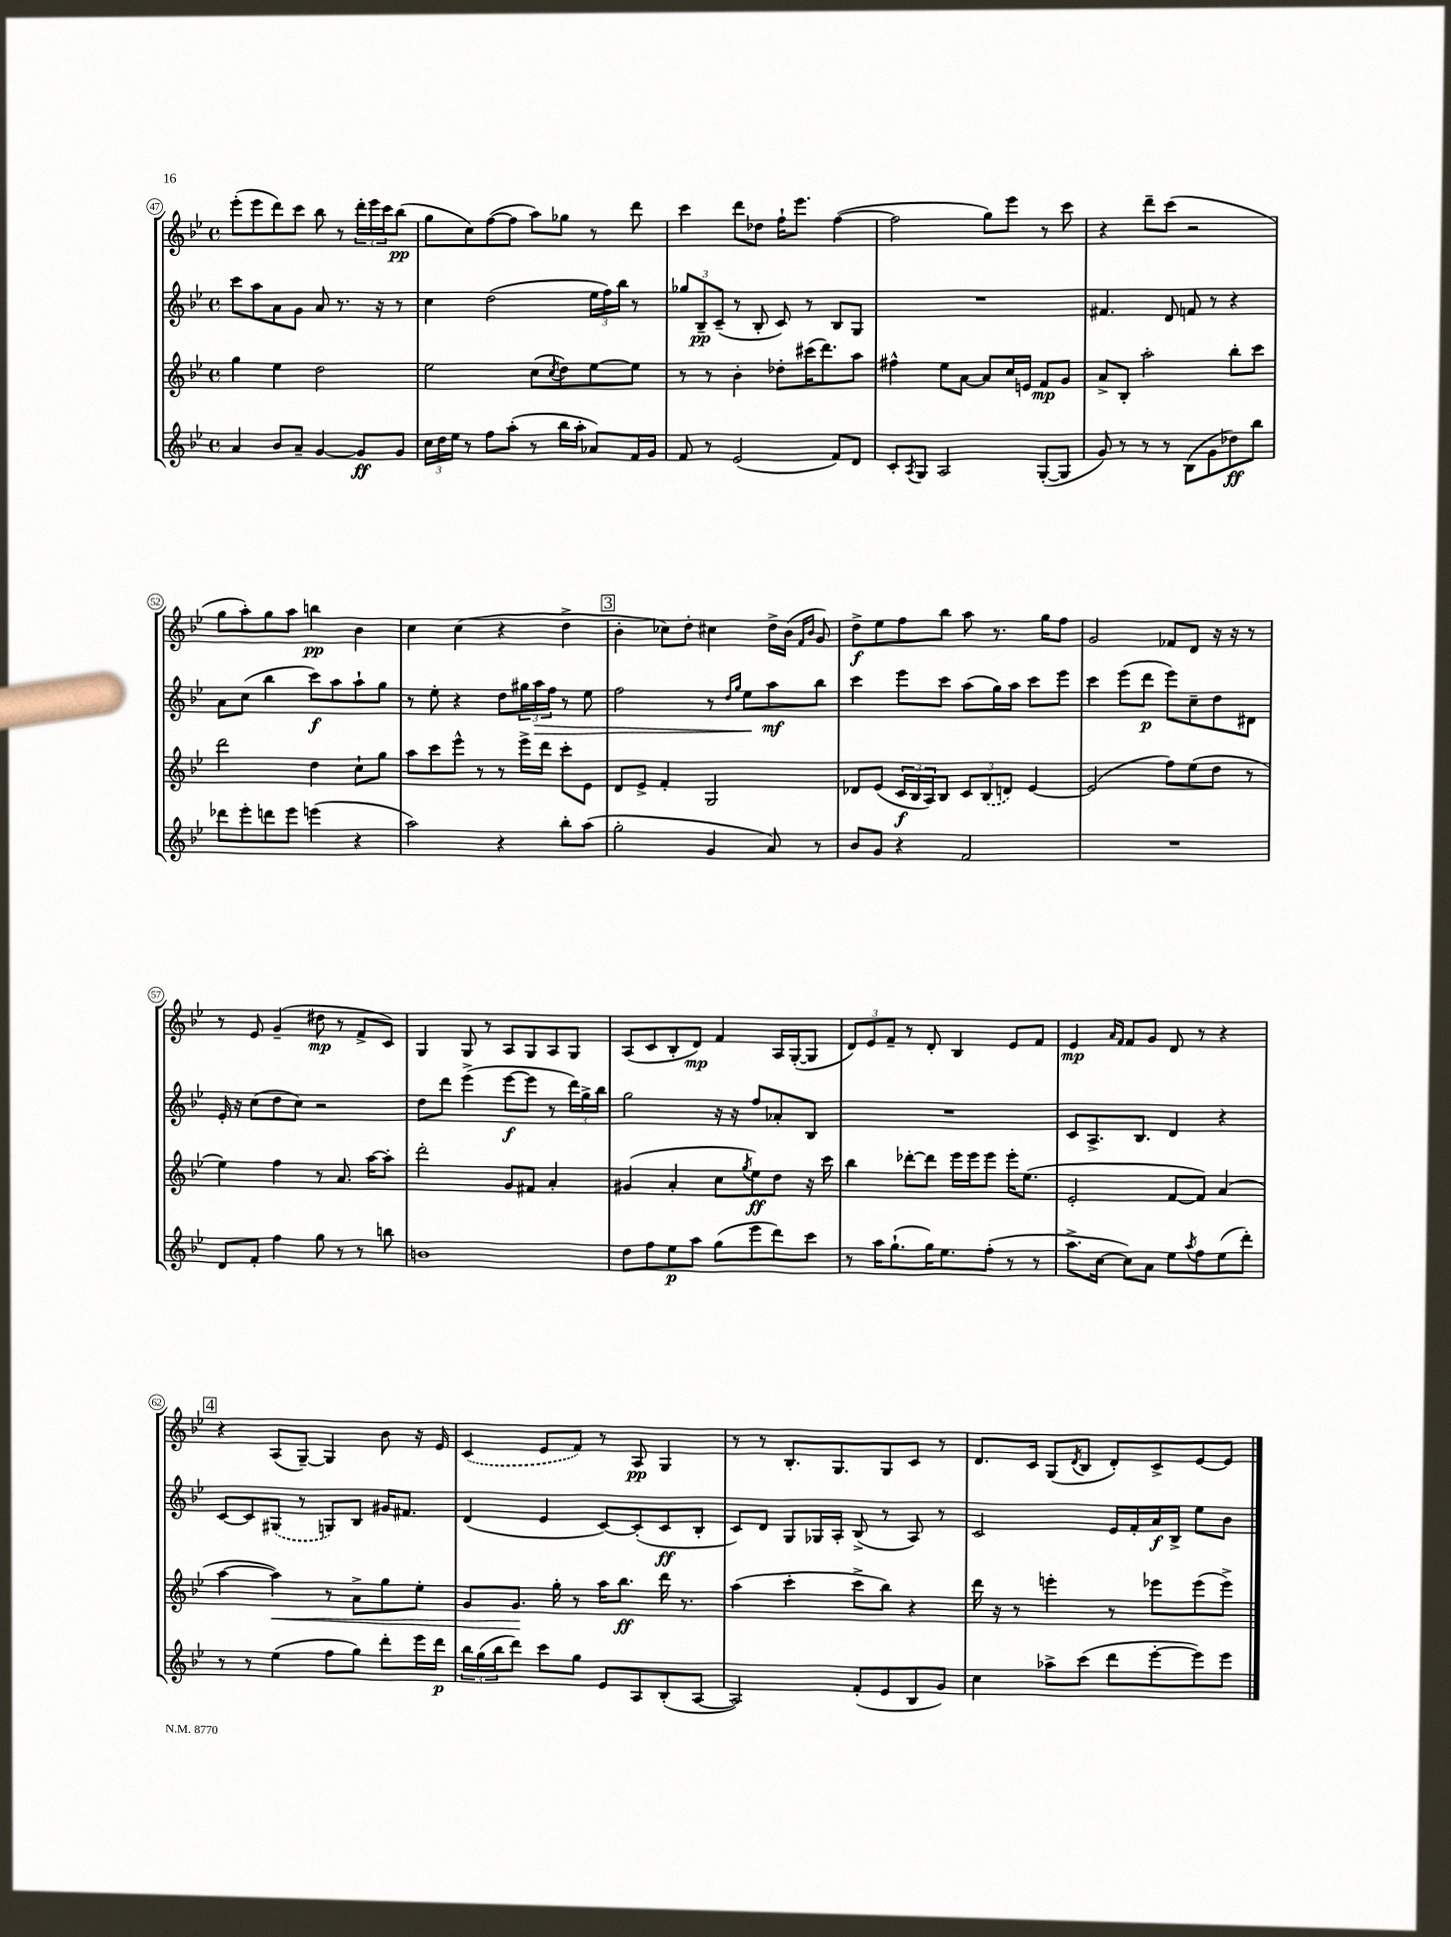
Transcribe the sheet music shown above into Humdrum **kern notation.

**kern	**dynam	**kern	**dynam	**kern	**dynam	**kern	**dynam
*part4	*part4	*part3	*part3	*part2	*part2	*part1	*part1
*staff4	*staff4	*staff3	*staff3	*staff2	*staff2	*staff1	*staff1
*clefG2	*	*clefG2	*	*clefG2	*	*clefG2	*
*k[b-e-]	*	*k[b-e-]	*	*k[b-e-]	*	*k[b-e-]	*
*M4/4	*	*M4/4	*	*M4/4	*	*M4/4	*
*met(c)	*	*met(c)	*	*met(c)	*	*met(c)	*
=47	=47	=47	=47	=47	=47	=47	=47
4a/	.	4gg\	.	8ccc\L	.	(8eee-'\L	.
.	.	.	.	8aa\	.	8eee-\	.
8b-/L	.	4ee-\	.	8a\	.	8ddd\)	.
8a~/J	.	.	.	8g\J	.	8ccc\J	.
[4g/	.	2dd\	.	8a/	.	8bb-\	.
.	.	.	.	8.r	.	8r	.
8g/L]	ff	.	.	.	.	24ddd'\LL	.
.	.	.	.	.	.	24eee-\	.
.	.	.	.	16r	.	.	.
.	.	.	.	.	.	24ccc\J	.
8g/J	.	.	.	8r	.	(8bb-\J	pp
=48	=48	=48	=48	=48	=48	=48	=48
24cc\LL	.	2ee-\	.	4cc\	.	8gg\L	.
24dd\	.	.	.	.	.	.	.
24ee-\JJ	.	.	.	.	.	.	.
8r	.	.	.	.	.	8cc\)	.
8ff\L	.	.	.	(2dd\	.	([8ff\	.
(8aa'\J	.	.	.	.	.	8ff\J]	.
8r	.	(8cc\L	.	.	.	8aa\L)	.
.	.	8qcc/	.	.	.	.	.
16bb-\LL	.	8dd\)	.	.	.	8gg-X\J	.
16aa'\JJ	.	.	.	.	.	.	.
8a-X/L)	.	[8ee-\	.	24ee-\LL	.	8r	.
.	.	.	.	24ff\)	.	.	.
.	.	.	.	24bb-\JJ	.	.	.
16f/L	.	8ee-\J]	.	8r	.	8ddd\	.
16g/JJ	.	.	.	.	.	.	.
=49	=49	=49	=49	=49	=49	=49	=49
8f/	.	8r	.	12gg-X/L	.	4ccc\	.
.	.	.	.	12B-~/	pp	.	.
8r	.	8r	.	.	.	.	.
.	.	.	.	(12c~/J	.	.	.
(2e-/	.	4b-'\	.	8r	.	8ddd\L	.
.	.	.	.	8B-'/	.	8dd-X\J	.
.	.	8dd-X'\L	.	8c/)	.	16ff`\KL	.
.	.	.	.	.	.	8.eee-\J	.
.	.	(16ccc#X\K	.	8r	.	.	.
.	.	8.ddd\)	.	.	.	.	.
8f/L)	.	.	.	8B-/L	.	([4ff\	.
8d/J	.	8aa\J	.	8G/J	.	.	.
=50	=50	=50	=50	=50	=50	=50	=50
8c'/L	.	4ff#X^^\	.	1r	.	2ff\]	.
8qA/	.	.	.	.	.	.	.
8G/J	.	.	.	.	.	.	.
2A/	.	8ee-\L	.	.	.	.	.
.	.	[8a\J	.	.	.	.	.
.	.	8a/L]	.	.	.	8gg\L)	.
.	.	16cc/L	.	.	.	8eee-\J	.
.	.	16en/JJ	.	.	.	.	.
([8G'/L	.	8f/L	mp	.	.	8r	.
8G/J]	.	8g/J	.	.	.	8ccc\	.
=51	=51	=51	=51	=51	=51	=51	=51
8g/)	.	8a^/L	.	4.f#X/	.	4r	.
8r	.	8B-'/J	.	.	.	.	.
8r	.	2aa'\	.	.	.	8ddd~\L	.
8r	.	.	.	8d/	.	(8ccc\J	.
(8B-\L	.	.	.	8fn/	.	2r	.
8g\	.	.	.	8r	.	.	.
8dd-X\)	ff	8bb-'\L	.	4r	.	.	.
8bb-\J	.	8ccc\J	.	.	.	.	.
!!LO:LB:g=z
=52	=52	=52	=52	=52	=52	=52	=52
8ddd-X\L	.	2ddd\	.	8a\L	.	8gg\L	.
8eee-'\	.	.	.	(8cc\J	.	8aa'\)	.
8dddn\	.	.	.	4bb-\	.	8gg\	.
8eee-\J	.	.	.	.	.	8aa\J	.
(4eeen\	.	4dd\	.	8ccc\L)	f	4bbn\	pp
.	.	.	.	8aa\	.	.	.
4r	.	8cc`\L	.	8aa`\	.	4b-\	.
.	.	8gg\J	.	8gg\J	.	.	.
=53	=53	=53	=53	=53	=53	=53	=53
2aa\)	.	8aa\L	.	8r	.	4cc\	.
.	.	8ccc\	.	8ee-'\	.	.	.
.	.	8eee-^^\J	.	4r	.	(4cc\	.
.	.	8r	.	.	.	.	.
4r	.	8r	.	8dd\L	.	4r	.
.	.	16eee-^\LL	.	24gg#X\L	.	.	.
!	!	!	!	!	!LO:HP:b	!	!
.	.	.	.	24aa\	>	.	.
.	.	16ddd\JJ	.	.	.	.	.
.	.	.	.	24ff\JJ	.	.	.
8bb-'\L	.	8ccc'\L	.	8r	.	4dd^\	.
(8aa\J	.	8e-\J	.	8ee-\	.	.	.
!!LO:REH:place=s1:t=3
=54	=54	=54	=54	=54	=54	=54	=54
2gg'\	.	8d/L	.	2ff\	.	4b-'\	.
.	.	8e-^/J	.	.	.	.	.
.	.	4f'/	.	.	.	8cc-X\L)	.
.	.	.	.	.	.	8dd'\J	.
4g/	.	2G/	.	8r	.	4cc#X\	.
.	.	.	.	16qqdd/LL	.	.	.
.	.	.	.	16qqgg/JJ	.	.	.
.	.	.	.	8ee-\L	.	.	.
8a/)	.	.	.	8aa\	] mf	16dd^\LL	.
.	.	.	.	.	.	(16b-\JJ	.
.	.	.	.	.	.	16qqf/LL	.
.	.	.	.	.	.	16qqb-/JJ	.
8r	.	.	.	8bb-\J	.	8g/)	.
=55	=55	=55	=55	=55	=55	=55	=55
8b-/L	.	8d-X/L	.	4ccc\	.	8dd^\L	f
8g/J	.	(8e-/J	.	.	.	8ee-\	.
4r	.	24c/LL	f	8eee-\L	.	8ff\	.
.	.	24B-/	.	.	.	.	.
.	.	24A/J)	.	.	.	.	.
.	.	8B-/J	.	8ccc\J	.	8bb-\J	.
2f/	.	12c/L	.	(8aa\L	.	8aa\	.
.	.	(12B-/	.	.	.	.	.
.	.	.	.	16gg\L)	.	8.r	.
.	.	12dn/J)	.	.	.	.	.
.	.	.	.	16aa\JJ	.	.	.
.	.	[4e-/	.	8ccc\L	.	.	.
.	.	.	.	.	.	16gg\KL	.
.	.	.	.	8eee-\J	.	8ff\J	.
=56	=56	=56	=56	=56	=56	=56	=56
1r	.	(2e-/]	.	4ccc\	.	2g/	.
.	.	.	.	(8eee-\L	.	.	.
.	.	.	.	8ddd\J	p	.	.
.	.	8ff\L)	.	8eee-\L)	.	8f-X/L	.
.	.	(8ee-\	.	8cc~\	.	8d/J	.
.	.	8dd\J	.	8dd\	.	16r	.
.	.	.	.	.	.	16r	.
.	.	8r	.	8d#X\J	.	8r	.
!!LO:LB:g=z
=57	=57	=57	=57	=57	=57	=57	=57
8d/L	.	4ee-\)	.	16e-'/	.	8r	.
.	.	.	.	16r	.	.	.
8f'/J	.	.	.	(8cc\L	.	8e-/	.
4ff\	.	4ff\	.	8dd\	.	(4g~/	.
.	.	.	.	8cc\J)	.	.	.
8gg\	.	8r	.	2r	.	8dd#X\	mp
8r	.	8.a/	.	.	.	8r	.
8r	.	.	.	.	.	8f^/L	.
.	.	[16aa\KL	.	.	.	.	.
8bbn\	.	8aa'\J]	.	.	.	8c/J)	.
=58	=58	=58	=58	=58	=58	=58	=58
1bn	.	2ddd'\	.	8dd\L	.	4G/	.
.	.	.	.	8ddd\J	.	.	.
.	.	.	.	(4eee-^\	.	8G/	.
.	.	.	.	.	.	8r	.
.	.	8g/L	.	[8eee-\L	f	8A/L	.
.	.	8f#X/J	.	8eee-\J]	.	8G/	.
.	.	4a'/	.	8r	.	8A/	.
.	.	.	.	24ddd\LL)	.	8G/J	.
.	.	.	.	24gg^\	.	.	.
.	.	.	.	24bb-\JJ	.	.	.
=59	=59	=59	=59	=59	=59	=59	=59
8dd\L	.	(4g#X/	.	2gg\	.	(8A/L	.
8ff\	.	.	.	.	.	8c/	.
8ee-\	p	4a'/	.	.	.	8B-'/	.
8aa\J	.	.	.	.	.	8d/J)	mp
(8gg\L	.	8cc\L	.	16r	.	4f/	.
.	.	.	.	16r	.	.	.
.	.	8qgg/	.	.	.	.	.
8eee-\	.	8ee-\)	ff	8ff/L	.	.	.
8ddd\)	.	8dd\J	.	8a-X'/	.	16A/LL	.
.	.	.	.	.	.	([16G'/J	.
8ccc\J	.	16r	.	8B-/J	.	8G/J]	.
.	.	16ccc\	.	.	.	.	.
=60	=60	=60	=60	=60	=60	=60	=60
8r	.	4bb-\	.	1r	.	12d/L)	.
.	.	.	.	.	.	12e-/	.
16aa\KL	.	.	.	.	.	.	.
.	.	.	.	.	.	12f~/J	.
(8.gg`\	.	.	.	.	.	.	.
.	.	[8ddd-X'\L	.	.	.	8r	.
16gg\K)	.	8ddd-\J]	.	.	.	8d'/	.
8.ee-\	.	.	.	.	.	.	.
.	.	16eee-\LL	.	.	.	4B-/	.
.	.	16eee-\J	.	.	.	.	.
(8ff'\J	.	8eee-\J	.	.	.	.	.
8r	.	16eee-'\KL	.	.	.	8e-/L	.
.	.	(8.ee-\J	.	.	.	.	.
8r	.	.	.	.	.	8f/J	.
=61	=61	=61	=61	=61	=61	=61	=61
8.aa^\L	.	2e-'/	.	8c/L	.	4e-/	mp
.	.	.	.	8.A^/	.	.	.
[16cc\Jk	.	.	.	.	.	.	.
.	.	.	.	.	.	16qqa/LL	.
.	.	.	.	.	.	16qqf/JJ	.
8cc\L])	.	.	.	.	.	8f/L	.
.	.	.	.	8.B-/J	.	.	.
8a\J	.	.	.	.	.	8g/J	.
8ee-\L	.	[8f/L	.	4d/	.	8d/	.
8qaa/	.	.	.	.	.	.	.
8ff\	.	8f/J])	.	.	.	8r	.
(8ee-\	.	(4a/	.	4r	.	4r	.
8ddd'\J)	.	.	.	.	.	.	.
!!LO:LB:g=z
!!LO:REH:place=s1:t=4
=62	=62	=62	=62	=62	=62	=62	=62
8r	.	[4aa\	.	[8c/L	.	4r	.
8r	.	.	.	8c/]	.	.	.
!	!	!	!LO:HP:b	!	!	!	!
(4ee-\	.	4aa\])	<	(8G#X/J	.	(8A/L	.
.	.	.	.	8r	.	[8G~/J)	.
8ff\L	.	8r	.	8Gn/L)	.	4G/]	.
8gg\J)	.	8a^\L	.	8B-/J	.	.	.
8ddd'\L	.	8gg\	.	16g#X/KL	.	8b-\	.
.	.	.	.	8.f#X/J	.	.	.
16eee-\L	.	8ee-'\J	.	.	.	16r	.
16ddd\JJ	p	.	.	.	.	16e-/	.
=63	=63	=63	=63	=63	=63	=63	=63
24bb-\LL	.	8g/L	.	(4d/	.	(4c/	.
(24gg\	.	.	.	.	.	.	.
24bb-\J	.	.	.	.	.	.	.
8ddd\J)	.	8.g/J	.	.	.	.	.
8ccc\L	.	.	.	4e-/	.	8e-/L	.
.	.	16gg'\	[	.	.	.	.
8gg\J	.	8r	.	.	.	8f/J)	.
8e-/L	.	16aa\KL	.	[8c/L)	.	8r	.
.	.	8.bb-\J	ff	.	.	.	.
8A/	.	.	.	(8c'/]	.	8A/	pp
(8B-'/	.	16ddd\	.	8c/	ff	4G/	.
.	.	8.r	.	.	.	.	.
[8A/J	.	.	.	8B-'/J	.	.	.
=64	=64	=64	=64	=64	=64	=64	=64
2A/])	.	(4aa\	.	8c/L)	.	8r	.
.	.	.	.	8d/J	.	8r	.
.	.	4ccc'\	.	8G/L	.	8.B-'/L	.
.	.	.	.	16G-X/L	.	.	.
.	.	.	.	16A'/JJ	.	8.G/	.
(8f'/L	.	8ccc^\L	.	(8B-^/	.	.	.
8e-/	.	8bb-\J)	.	8r	.	8G/	.
8B-/	.	4r	.	8A/)	.	8c/J	.
8g/J)	.	.	.	8r	.	8r	.
=65	=65	=65	=65	=65	=65	=65	=65
4cc\	.	16ddd\	.	2c/	.	8.d/L	.
.	.	16r	.	.	.	.	.
.	.	8r	.	.	.	.	.
.	.	.	.	.	.	16c/Jk	.
8aa-X^\L	.	4eeen'\	.	.	.	(8G/L	.
.	.	.	.	.	.	8qd/	.
(8ccc\J	.	.	.	.	.	8B-/J	.
8ddd\L	.	8r	.	16e-/LL	.	8d'/L)	.
.	.	.	.	16f'/	.	.	.
[8eee-'\	.	8eee-X\L	.	16a/	f	8c^/	.
.	.	.	.	16B-^/JJ	.	.	.
8eee-\])	.	(8eee-\	.	8ee-\L	.	[8e-/	.
8eee-\J	.	8eee-^\J)	.	8b-\J	.	8e-/J]	.
==	==	==	==	==	==	==	==
*-	*-	*-	*-	*-	*-	*-	*-
